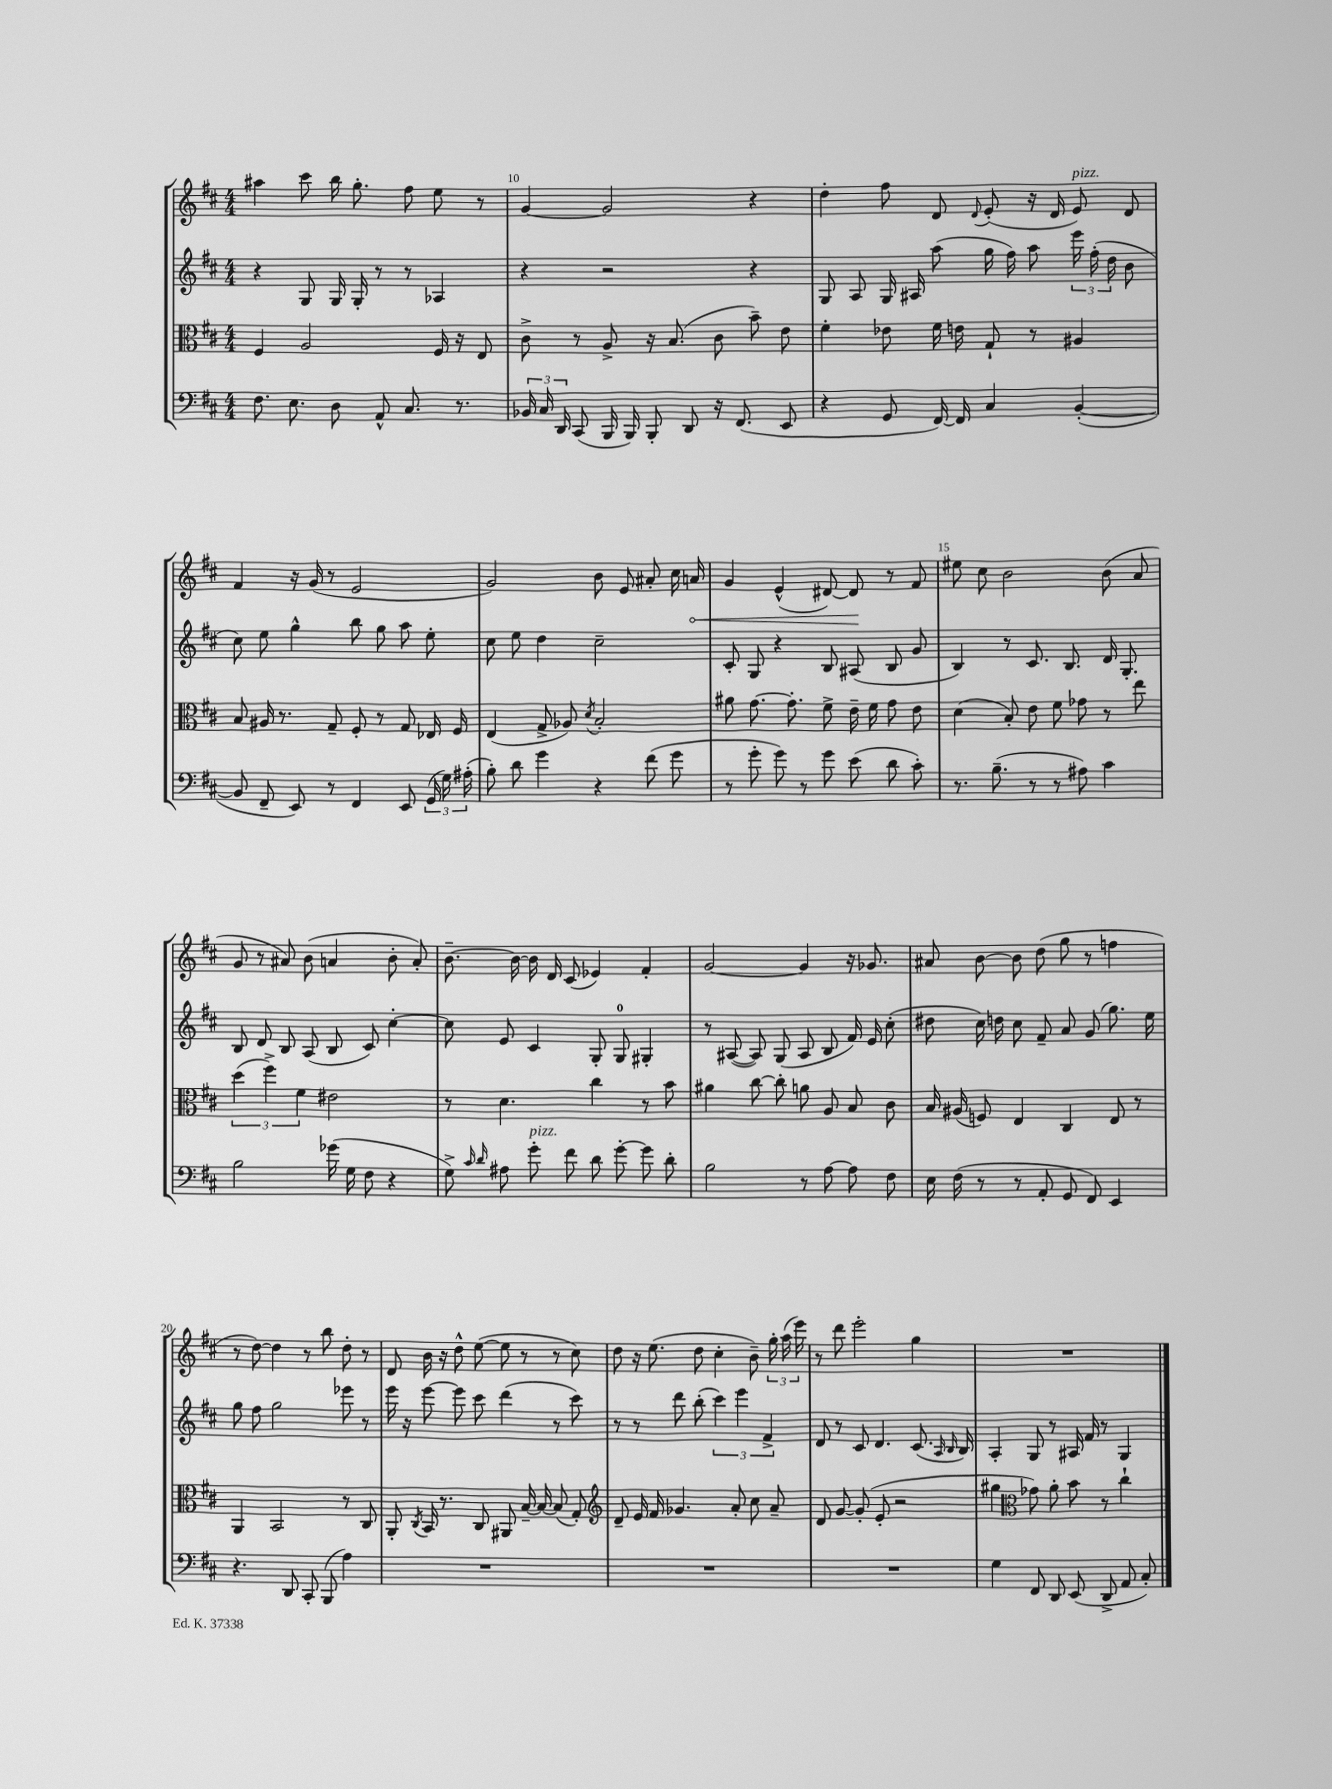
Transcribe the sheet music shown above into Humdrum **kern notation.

**kern	**kern	**kern	**kern	**dynam
*part4	*part3	*part2	*part1	*part1
*staff4	*staff3	*staff2	*staff1	*staff1
*clefF4	*clefC3	*clefG2	*clefG2	*
*k[f#c#]	*k[f#c#]	*k[f#c#]	*k[f#c#]	*
*M4/4	*M4/4	*M4/4	*M4/4	*
=9	=9	=9	=9	=9
8.F#\	4F#/	4r	4aa#X\	.
8.E\	.	.	.	.
.	2A/	8G/	8ccc#\	.
8D\	.	16G/	16bb\	.
.	.	16G'/	8.gg'\	.
8AA^^/	.	8r	.	.
8.C#/	.	8r	8ff#\	.
.	16F#/	4A-X/	8ee\	.
8.r	16r	.	.	.
.	8E/	.	8r	.
=10	=10	=10	=10	=10
24BB-X/	8c#^\	4r	[4g/	.
24C#/	.	.	.	.
24DD/	.	.	.	.
(8CC#/	8r	.	.	.
16BBB/	8A^/	2r	2g/]	.
16BBB/)	.	.	.	.
8BBB'/	16r	.	.	.
.	(8.B/	.	.	.
8DD/	.	.	.	.
16r	8c#\	.	.	.
(8.FF#/	.	.	.	.
.	8b~\)	4r	4r	.
8EE/	8e\	.	.	.
=11	=11	=11	=11	=11
4r	4f#'\	8G/	4dd'\	.
.	.	8A/	.	.
8GG/	8e-X\	16G/	8ff#\	.
.	.	16A#X/	.	.
[16FF#/)	16f#\	(8aa\	8d/	.
16FF#/]	16en\	.	.	.
.	.	.	8qqd/	.
4C#/	8G`/	16gg\	(8e'/	.
.	.	16ff#\)	.	.
.	8r	8aa\	16r	.
.	.	.	16d/	.
!	!	!	!LO:TX:a:i:t=pizz.	!
([4BB'/	4A#X/	24eee\	8e/)	.
.	.	(24ff#'\	.	.
.	.	24dd\	.	.
.	.	8b\	8d/	.
!!LO:LB:g=z
=12	=12	=12	=12	=12
8BB/]	8B/	8cc#\)	4f#/	.
8FF#~/	16A#X/	8ee\	.	.
.	8.r	.	.	.
8EE/)	.	4gg^^\	16r	.
.	.	.	(16g/	.
8r	8G~/	.	8r	.
4FF#/	8F#'/	8bb\	2e/	.
.	8r	8gg\	.	.
8EE/	8G/	8aa\	.	.
(24GG/	16E-X/	8ee'\	.	.
24G\)	.	.	.	.
.	16F#/	.	.	.
(24A#X'\	.	.	.	.
=13	=13	=13	=13	=13
8B'\)	(4E/	8cc#\	2g/)	.
8d\	.	8ee\	.	.
4g\	8G^/	4dd\	.	.
.	8A-X/)	.	.	.
.	8qd/	.	.	.
4r	2B'/	2cc#~\	8b\	.
.	.	.	8e/	.
(8f#\	.	.	8a#X'/	.
8g\	.	.	16cc#\	.
!	!	!	!	!LO:HP:b
.	.	.	16an/	<
=14	=14	=14	=14	=14
8r	8a#X\	8c#'/	4g/	.
8g'\	[8.g\	8G/	.	.
8g\)	.	4r	(4e^^/	.
.	8.g'\]	.	.	.
8r	.	.	.	.
8g\	8f#^\	8B/	[8d#X/)	.
(8e\	16e~\	(8A#X/	8d#/]	.
.	16f#\	.	.	.
8d\	8g\	8B/	8r	[
8c#'\)	8e\	8g/	8f#/	.
=15	=15	=15	=15	=15
8.r	(4d\	4B/)	8ee#X\	.
.	.	.	8cc#\	.
(8.B~\	.	.	.	.
.	8B'/)	8r	2b\	.
8r	8e\	8.c#/	.	.
8r	8f#\	.	.	.
.	.	8.B/	.	.
8A#X\)	8g-X\	.	.	.
4c#\	8r	16d/	(8b\	.
.	.	8.G'/	.	.
.	8ee\	.	8a/	.
!!LO:LB:g=z
=16	=16	=16	=16	=16
2B\	(6dd\	8B/	8g/	.
.	.	8d/	8r	.
.	6ff#^\)	.	.	.
.	.	8B/	8a#X/)	.
.	6f#\	.	.	.
.	.	(8A/	(8b\	.
(16g-X\	2e#X\	8B/	4an/	.
16G\	.	.	.	.
8F#\	.	8c#/)	.	.
4r	.	[4cc#'\	8b'\	.
.	.	.	8a'/)	.
=17	=17	=17	=17	=17
8G^\)	8r	8cc#\]	[8.b~\	.
16qqc#/	.	.	.	.
16qqd/	.	.	.	.
8A#X\	4.d\	8e/	.	.
.	.	.	16b\_	.
!LO:TX:a:i:t=pizz.	!	!	!	!
8g'\	.	4c#/	16b\]	.
.	.	.	16d/	.
8f#\	.	.	(8c#/	.
8d\	4cc#\	8G'/	4e-X/)	.
[8g'\	.	8G/	.	.
8g\]	8r	4G#X'/	4f#'/	.
8d'\	8b\	.	.	.
=18	=18	=18	=18	=18
2B\	4a#X\	8r	[2g/	.
.	.	([8A#X/	.	.
.	[8cc#\	8A#/])	.	.
.	8cc#'\]	(8G/	.	.
8r	8an\	8A#/	4g/]	.
[8A\	8A/	8B/	.	.
8A\]	8B/	16f#/)	16r	.
.	.	16e/	8.g-X/	.
8F#\	8c#\	(8cc#'\	.	.
=19	=19	=19	=19	=19
16E\	16B/	8dd#X\	8a#X/	.
(16F#\	(16A#X/	.	.	.
8r	8Fn/)	16cc#\)	[8b\	.
.	.	16ddn\	.	.
8r	4E/	8cc#\	8b\]	.
8AA'/	.	8f#~/	(8dd\	.
8GG/	4C#/	8a/	8gg\	.
8FF#/)	.	(8g/	8r	.
4EE/	8E/	8.gg\)	4ffn\	.
.	8r	.	.	.
.	.	16ee\	.	.
!!LO:LB:g=z
=20	=20	=20	=20	=20
4.r	4AA/	8gg\	8r	.
.	.	8ff#\	[8dd\)	.
.	2BB/	2gg\	4dd\]	.
8DD/	.	.	.	.
8CC#'/	.	.	8r	.
(8BBB/	.	.	8bb\	.
4A\)	8r	8eee-X\	8dd'\	.
.	8C#/	8r	8r	.
=21	=21	=21	=21	=21
1r	8AA'/	16eee\	8d/	.
.	.	16r	.	.
.	8qC#/	.	.	.
.	16BB/	[8eee\	16b\	.
.	8.r	.	16r	.
.	.	8eee\]	8dd^^\	.
.	8C#/	8ccc#\	([8ee\	.
.	8AA#X/	(4ddd\	8ee\]	.
.	[16B~/	.	8r	.
.	16B/_	.	.	.
.	(8B/]	8r	8r	.
.	8G'/)	8ccc#\)	8cc#\)	.
=22	=22	=22	=22	=22
*	*clefG2	*	*	*
1r	8d~/	8r	8dd\	.
.	16e/	8r	16r	.
.	16f#/	.	(8.ee\	.
.	4.g-X/	8ddd\	.	.
.	.	(8bb'\	8dd\	.
.	.	6ccc#\)	4cc#'\	.
.	8a'/	.	.	.
.	.	6eee\	.	.
.	8cc#\	.	8b~\)	.
.	.	6f#^/	.	.
.	8a~/	.	24gg'\	.
.	.	.	(24aa\	.
.	.	.	24eee\)	.
=23	=23	=23	=23	=23
1r	8d/	8d/	8r	.
.	[8g/	8r	8ddd\	.
.	(8g'/]	8c#/	2eee'\	.
.	8e'/	4.d/	.	.
.	2r	.	.	.
.	.	(8.c#/	4gg\	.
.	.	16qqA/	.	.
.	.	16qqB/	.	.
.	.	16B/)	.	.
=24	=24	=24	=24	=24
4G\	4gg#X\	4A'/	1r	.
*	*clefC3	*	*	*
8FF#/	8g-X\)	8G/	.	.
8DD/	8a'\	8r	.	.
(8EE/	8b\	16A#X/	.	.
.	.	16f#/	.	.
8DD^/	8r	8r	.	.
8AA/	4cc#`\	4G/	.	.
8C#'/)	.	.	.	.
==	==	==	==	==
*-	*-	*-	*-	*-
